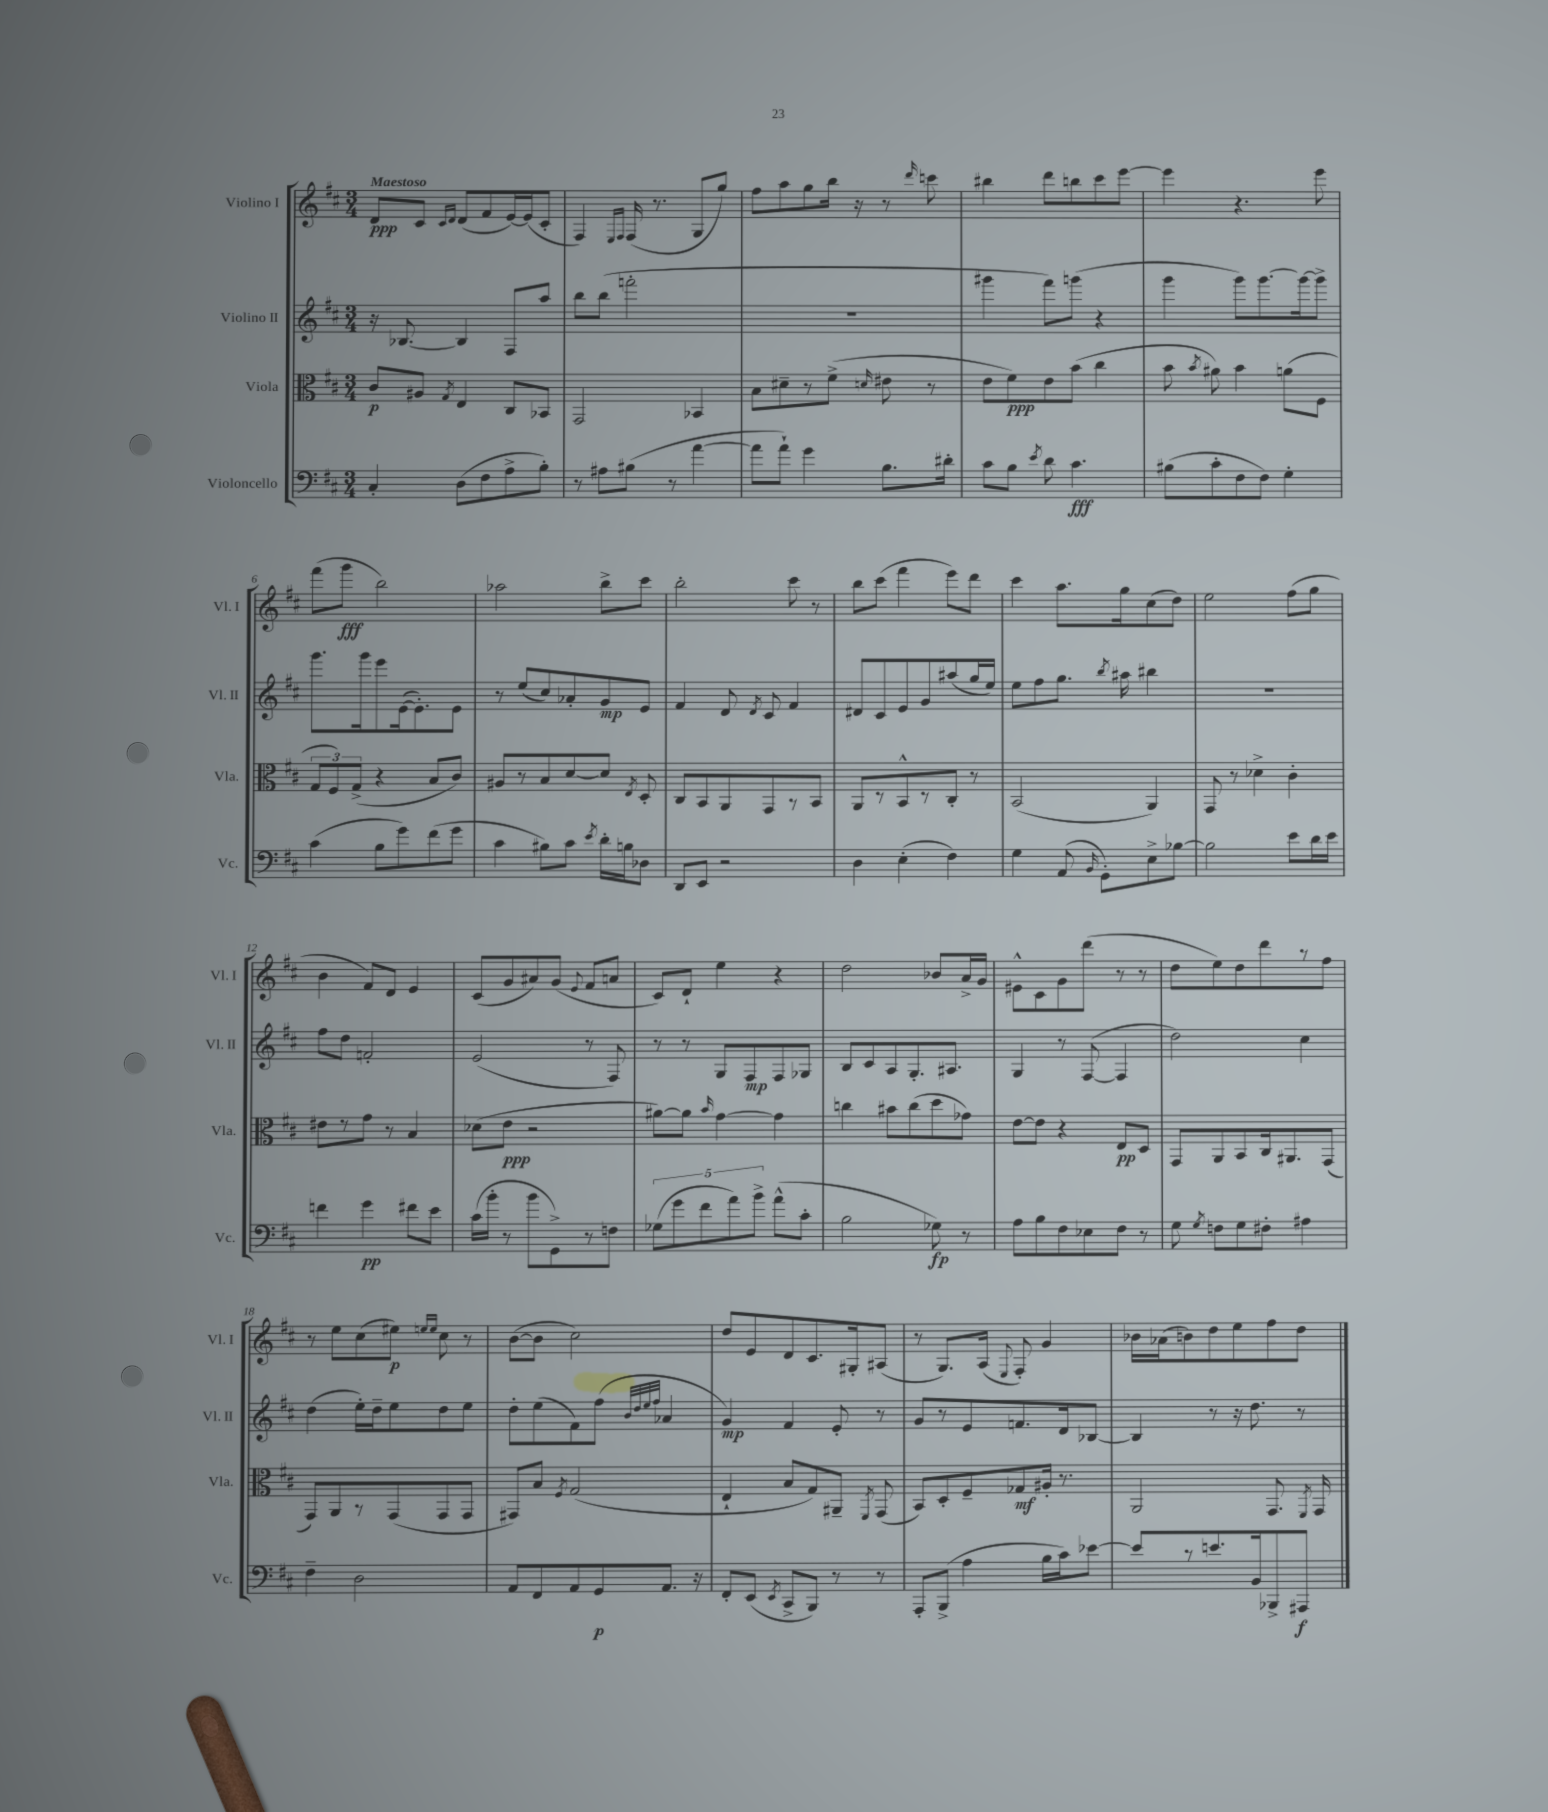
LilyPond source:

<<
\new StaffGroup <<
\new Staff = "s0" \with { instrumentName = "Violino I" shortInstrumentName = "Vl. I" } {
    \clef treble \key d \major \numericTimeSignature \time 3/4 \tempo "Maestoso"
    \autoBeamOff d'8[\ppp cis'8] \grace { cis'16[ d'16] } d'8[( fis'8 e'16~) e'16( cis'8]-. |
    fis4) \grace { e16[ fis16] } fis16( r8. g8[ g''8]) |
    fis''8[ a''8 g''8 b''16] r16 r8 \grace { d'''16 } c'''8 |
    bis''4 d'''8[ b''8 cis'''8 e'''8]~ |
    e'''4 r4. e'''8 |
    fis'''8[( g'''8]\fff b''2) |
    aes''2 b''8[-> cis'''8] |
    b''2-. cis'''8 r8 |
    b''8[ cis'''8]( fis'''4 e'''8[) d'''8] |
    cis'''4 a''8.[ g''16 cis''8( d''8]) |
    e''2 fis''8[( g''8] |
    b'4 fis'8[) d'8] e'4 |
    cis'8[( g'8 ais'8) g'8]( \appoggiatura { e'8 } fis'8[ a'8] |
    cis'8[) d'8]-! e''4 r4 |
    d''2 bes'8[ a'16-> g'16] |
    eis'8[-^ cis'8 g'8 d'''8]( r8 r8 |
    d''8[ e''8) d''8 d'''8 r8 fis''8] |
    r8 e''8[ cis''8( eis''8]\p) \grace { e''16[ e''16] } cis''8 r8 |
    b'8[~( b'8] cis''2) |
    d''8[ e'8 d'8 cis'8. gis16-. ais8]( |
    r8 g8.[) a16]( \appoggiatura { e8 } fis8-.) g'4 |
    bes'16[ aes'16( b'8) d''8 e''8 fis''8 d''8] \bar "|." |
}
\new Staff = "s1" \with { instrumentName = "Violino II" shortInstrumentName = "Vl. II" } {
    \clef treble \key d \major \numericTimeSignature \time 3/4
    \autoBeamOff r16 bes8.~ bes4 fis8[ a''8] |
    b''8[ b''8]( f'''2-. |
    R2. |
    gis'''4 fis'''8[) g'''8]( r4 |
    g'''4 g'''8[) g'''8.~ g'''16~ g'''8]-> |
    g'''8.[ g'''16 e'''8 e'16~( e'8.-.) e'8] |
    r8 e''8[( cis''8) aes'8-. g'8\mp e'8] |
    fis'4 d'8 \acciaccatura { d'8 } cis'8 fis'4 |
    dis'8[ cis'8 e'8 g'8 ais''8( g''16 e''16]) |
    e''8[ fis''8 g''8.] \acciaccatura { b''8 } ais''16 bis''4 |
    R2. |
    fis''8[ d''8] f'2-. |
    e'2( r8 fis8) |
    r8 r8 g8[ fis8\mp fis8 ges8] |
    b8[ cis'8 a8 g8.-. ais8.] |
    g4 r8 fis8~( fis4 |
    d''2) cis''4 |
    d''4( e''16[-.) d''16-- e''8 d''8 e''8] |
    d''8[-. e''8( fis'8) fis''8]( \grace { b'32[ d''32 e''32 fis''32] } aes'4 |
    g'4\mp) fis'4 e'8-. r8 |
    g'8[ r8 e'8 f'8. d'16 bes8]~ |
    bes4 r8 r16 d''8. r8 \bar "|." |
}
\new Staff = "s2" \with { instrumentName = "Viola" shortInstrumentName = "Vla." } {
    \clef alto \key d \major \numericTimeSignature \time 3/4
    \autoBeamOff cis'8[\p ais8] \acciaccatura { g8 } e4 cis8[ bes,8] |
    g,2 bes,4 |
    b8[ dis'8-- r8 fis'8]->( \grace { d'16 } eis'8 r8 |
    e'8[ fis'8\ppp) e'8 b'8]( cis''4 |
    b'8 \acciaccatura { b'8 } ais'8) b'4 a'8[( fis8] |
    \tuplet 3/2 { g8[ fis8) g8]->( } r4 b8[ cis'8]) |
    ais8[ r8 b8 d'8~ d'8] \acciaccatura { e8 } d8-. |
    cis8[ b,8 a,8 g,8 r8 b,8] |
    a,8[ r8 b,8-^ r8 cis8]-. r8 |
    b,2( a,4) |
    g,8 r8 des'4-> cis'4-. |
    eis'8[ r8 g'8] r8 b4 |
    des'8[( e'8]\ppp r2 |
    ais'8[~) ais'8] \grace { b'16 } g'4~ g'4 |
    c''4 bis'8[ c''8( d''8 ges'8]) |
    e'8[~ e'8] r4 e8[\pp d8] |
    g,8[ a,8 b,8 cis16 ais,8. g,8]( |
    g,8[) a,8 r8 g,8( g,8 g,8] |
    gis,8[) b8] \acciaccatura { fis8 } g2( |
    e4-! b8[ g8) ais,8]-- \acciaccatura { fis,8 } g,8( |
    b,8[) d8-. fis8-- ges8\mf ais16]-. r8. |
    a,2 g,8. \acciaccatura { fis,8 } g,16 \bar "|." |
}
\new Staff = "s3" \with { instrumentName = "Violoncello" shortInstrumentName = "Vc." } {
    \clef bass \key d \major \numericTimeSignature \time 3/4
    \autoBeamOff cis4-. d8[( fis8 a8-> b8]-.) |
    r8 ais8[ bis8]( r8 a'4~ |
    a'8[ a'8]-!) g'4 b8.[ dis'16]-. |
    cis'8[ b8] \acciaccatura { e'8 } d'8 cis'4.\fff |
    bis8[( cis'8-. fis8 fis8]) g4-. |
    cis'4( b8[ g'8) fis'8( g'8] |
    cis'4 bis8[) cis'8] \acciaccatura { e'8 } d'16[-. b16 des8] |
    d,8[ e,8] r2 |
    d4 e4-.( fis4) |
    g4 a,8( \grace { b,16 } g,8[-.) e8-> bes8]~ |
    bes2 e'8[ d'16 e'16] |
    f'4 g'4\pp fis'8[ e'8] |
    cis'16[( b'16]-. r8 b'8[ g,8->) r8 f8] |
    \tuplet 5/4 { ges8[( g'8 fis'8 a'8) b'8]-> } a'8[-^( cis'8]-. |
    b2 ges8\fp) r8 |
    a8[ b8 fis8 ees8 fis8] r8 |
    g8 \acciaccatura { g8 } f8[ g8 fis8]-. ais4 |
    fis4-- d2 |
    a,8[ fis,8 a,8 g,8\p a,8.] r16 |
    fis,8[-. e,8]( \acciaccatura { e,8 } cis,8[-> b,,8]) r8 r8 |
    a,,8[-. b,,8]->( a4 b16[ cis'16) ees'8]~ |
    ees'8[ r8 e'8. b,16 bes,,8-> ais,,8]\f \bar "|." |
}
>>
>>
